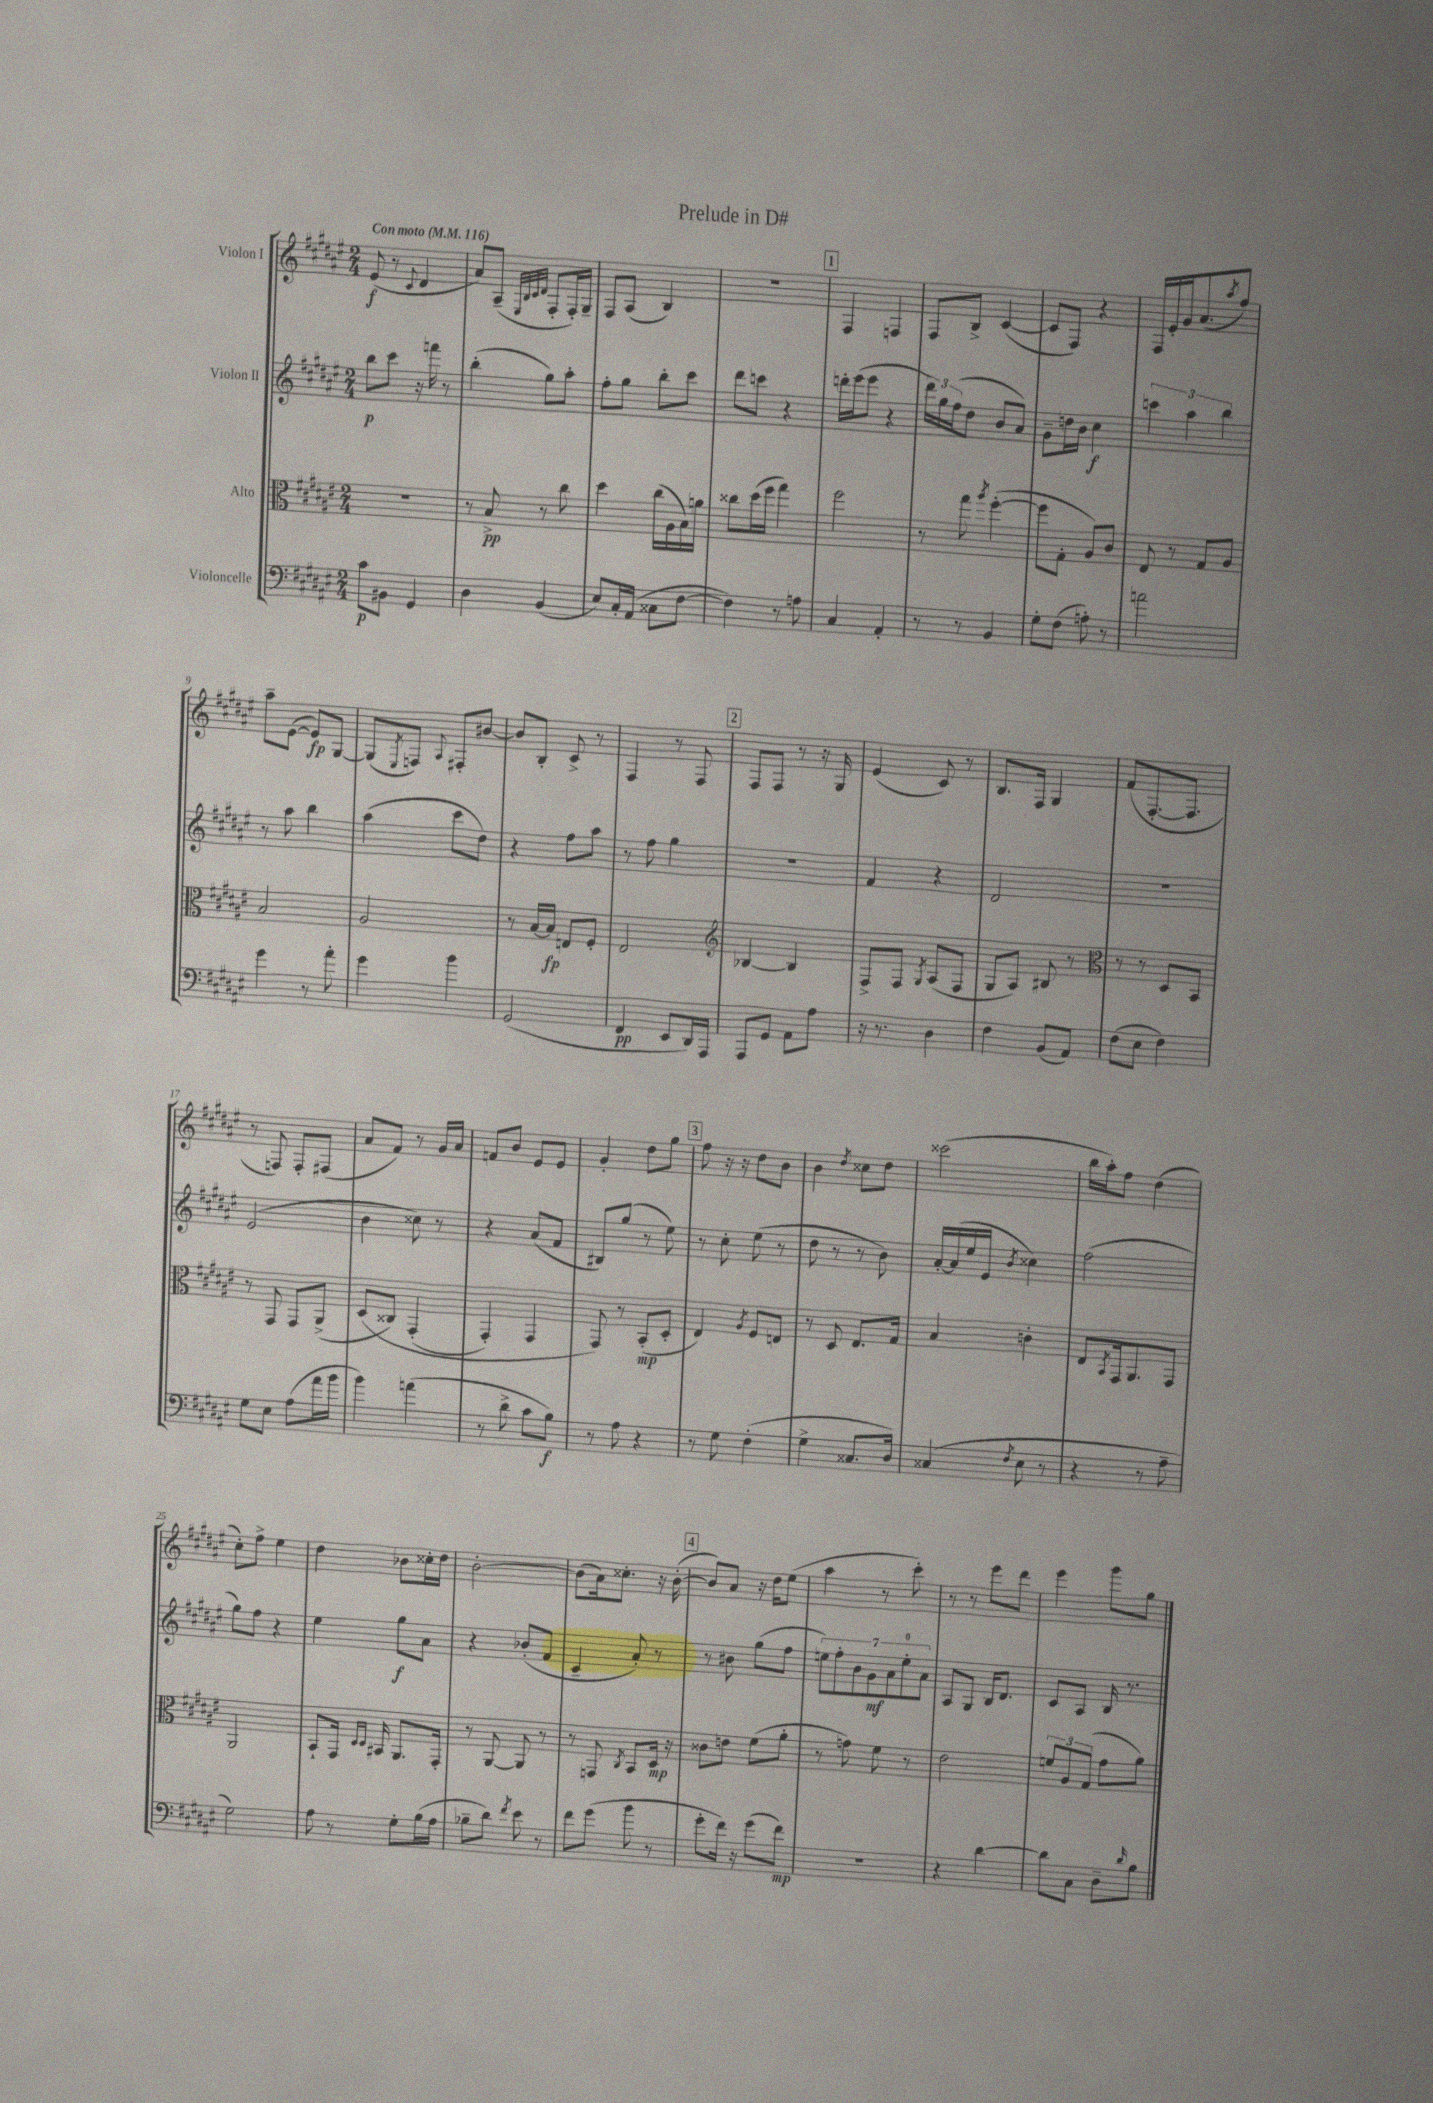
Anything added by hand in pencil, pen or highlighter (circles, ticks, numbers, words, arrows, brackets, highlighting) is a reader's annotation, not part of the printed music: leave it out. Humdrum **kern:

**kern	**kern	**kern	**kern
*staff4	*staff3	*staff2	*staff1
*clefF4	*clefC3	*clefG2	*clefG2
*k[f#c#g#d#a#e#]	*k[f#c#g#d#a#e#]	*k[f#c#g#d#a#e#]	*k[f#c#g#d#a#e#]
*M2/4	*M2/4	*M2/4	*M2/4
*MM116	*MM116	*MM116	*MM116
8c#	2r	8bb	(8e#
8BB#	.	8ccc#	8r
.	.	.	8qqc#
4GG#	.	16r	4d#
.	.	16fff	.
.	.	8r	.
=	=	=	=
4D#	8r	(4bb'	8a#)
.	8B^	.	(8A#~
.	.	.	32qqE#
.	.	.	32qqB
.	.	.	32qqc#
.	.	.	32qqd#
(4BB	8r	8gg#)	8F#'
.	8cc#	8aa#'	16F#')
.	.	.	16G#~
=	=	=	=
8E#)	4dd#	8ff#'	8F#
16C#'	.	8gg#	(8A#
(16AA#	.	.	.
8C##	(16cc#	8bb'	4B)
.	16A#	.	.
[8F#	16B)	8ccc#	.
.	16a	.	.
=	=	=	=
4F#])	8cc##	8ddd#	2r
.	(16dd#	8ccc	.
.	16ff#	.	.
8r	4gg#)	4r	.
8A	.	.	.
=	=	=	=
4C#	2ff#	16ddd'	4F#
.	.	(16eee#	.
.	.	8eee#	.
4AA#'	.	4r	4F
=	=	=	=
8r	8r	24ddd#)	8F#
.	.	24gg#	.
.	.	(24ff#	.
8r	8gg#	8dd#	8B^
.	8qaa#	.	.
4BB	([4ff#'	8b	([4c#
.	.	8a#)	.
=	=	=	=
8G#'	8ff#]	8g#~	8c#]
(8F#	8G#'	16dd	8F#)
.	.	16b	.
8A')	8A#)	4cc#	4r
8r	8c#	.	.
=	=	=	=
2a	8E#	6ccc	16F#
.	.	.	16e#'
.	8r	.	16g#
.	.	6aa#	.
.	.	.	(8.a#
.	8G#	.	.
.	.	6bb	.
.	.	.	8qaa#
.	8A#	.	8ff#)
=	=	=	=
4g#	2B	8r	8aa#~
.	.	8aa#	([8e#
8r	.	4bb	8e#])
8a#'	.	.	[8G#
=	=	=	=
4g#	2A#	(4aa#	(8G#]
.	.	.	8qE#
.	.	.	8F)
.	.	.	8qqA#
4b	.	8ccc#	8F#'
.	.	8dd#)	[8b#
=	=	=	=
(2GG#	8r	4r	8b#]
.	[16B	.	8B'
.	16B]	.	.
.	8E	8ff#	8c#^
.	8F#'	8aa#	8r
=	=	=	=
4FF#	2E#	8r	4F#
.	.	8ff#	.
8EE#	.	4gg#	8r
16DD#)	.	.	8F#
16AAA#	.	.	.
=	=	=	=
*	*clefG2	*	*
8AAA#	[4B-	2r	8F#
8GG#	.	.	8F#
8AA#	4B-]	.	8r
8A#	.	.	16r
.	.	.	16G#
=	=	=	=
16r	8F#^	4f#	(4e#
8.r	.	.	.
.	8F#	.	.
.	8qG#	.	.
4D#	(8A#	4r	8c#)
.	8F#	.	8r
=	=	=	=
4F#	8G#	2d#	8.B
.	8A#)	.	.
.	.	.	16F#
(8BB	8B#	.	4G#
8AA#)	8r	.	.
=	=	=	=
*	*clefC3	*	*
(8F#	8r	2r	(8f#
8E#	8r	.	[8.F#'
4F#)	8D#	.	.
.	.	.	8.F#]
.	8BB	.	.
=	=	=	=
8G#	8r	(2e#	8r
8E#	8GG#	.	8F)
(8A#	8GG#	.	8F'
16a#	(8AA#^	.	(8F#
16b	.	.	.
=	=	=	=
4b)	&(8D#	4b	8a#
.	8C##)	.	8f#)
(4a	(4GG#'	8cc##)	8r
.	.	8r	16g#
.	.	.	16a#
=	=	=	=
8r	4GG#')	4r	8f
8d#^	.	.	8b
8c#	4GG#	(8a#	8e#
8B)	.	8f#	8e#
=	=	=	=
8r	8GG#&)	8B#)	4g#'
8A#	8r	(8gg#	.
4r	(8BB'	8r	8dd#
.	8D#'	8ee#)	8gg#
=	=	=	=
8r	4E#)	8r	8ff#
8G#	.	8cc#'	16r
.	.	.	16r
.	8qA#	.	.
(4F#'	8F#	(8ee#	8dd#
.	8E	8r	8b
=	=	=	=
4G#^	8r	8dd#	4b
.	8D#	8r	.
.	.	.	8qdd#
8.C##	8.E#	8r	8cc##
.	.	8b)	8dd#
16D#)	16G#	.	.
=	=	=	=
(4C##	4B	[16a#'	(2ccc##
.	.	(16a#]	.
.	.	16ee#	.
.	.	16e#	.
8qF#	.	8qb	.
8E#	4c'	4cc##)	.
8r	.	.	.
=	=	=	=
4r	8E#	(2ff#	16bb
.	.	.	16aa#')
.	8qBB	.	.
.	16GG#	.	8ff#
.	8.AA#	.	.
8r	.	.	(4dd#
8A#~	8GG#	.	.
=	=	=	=
2G#)	2AA#	8gg#)	8cc#')
.	.	8ff#	8ff#^
.	.	4r	4ee#
=	=	=	=
8A#	8BB`	4ee#	4dd#
8r	16GG#	.	.
.	16qqD#	.	.
.	16qqD#	.	.
.	16BB#	.	.
8G#'	8.AA#	8gg#	8b-
(16B	.	8a#	16cc##'
16A#	16GG#'	.	16dd#
=	=	=	=
8B-~	8r	4r	[2b'
8d#)	[8AA#	.	.
8qf#	.	.	.
8e#	8AA#]	(8b-'	.
8r	8r	8f#	.
=	=	=	=
8f#	8r	4c#~	(8b]
(8g#	8GG	.	16a#)
.	.	.	8.cc##'
.	8qC#	.	.
8b	8BB	8a#')	.
8r	16D#	8r	16r
.	16r	.	([16b'
=	=	=	=
8g#'	8c##	8r	8b])
16f#)	8e	8b#	8a#
16r	.	.	.
(8g#	(8f#	(8gg#	16r
.	.	.	16dd#
8f#)	8a#'	8ff#	(8ee#
=	=	=	=
2r	8r	14ee)	4aa#
.	.	14ff#'	.
.	8g)	.	.
.	.	14b	.
.	.	14g#	.
.	8f#	.	8r
.	.	14a#	.
.	.	14ee'	.
.	8r	.	8ccc#')
.	.	14a#	.
=	=	=	=
4r	2e#	8A#	8r
.	.	8G#	8r
[4d#	.	16B	8eee#
.	.	8.d#	.
.	.	.	8ddd#
=	=	=	=
8d#]	12f	8c#	4eee#
.	12A#	.	.
8C#	.	8A#	.
.	(12G#	.	.
8D#~	8g#	16B	8ggg#
.	.	8.r	.
16qqd#	.	.	.
8B	8a#)	.	8gg#
==	==	==	==
*-	*-	*-	*-
